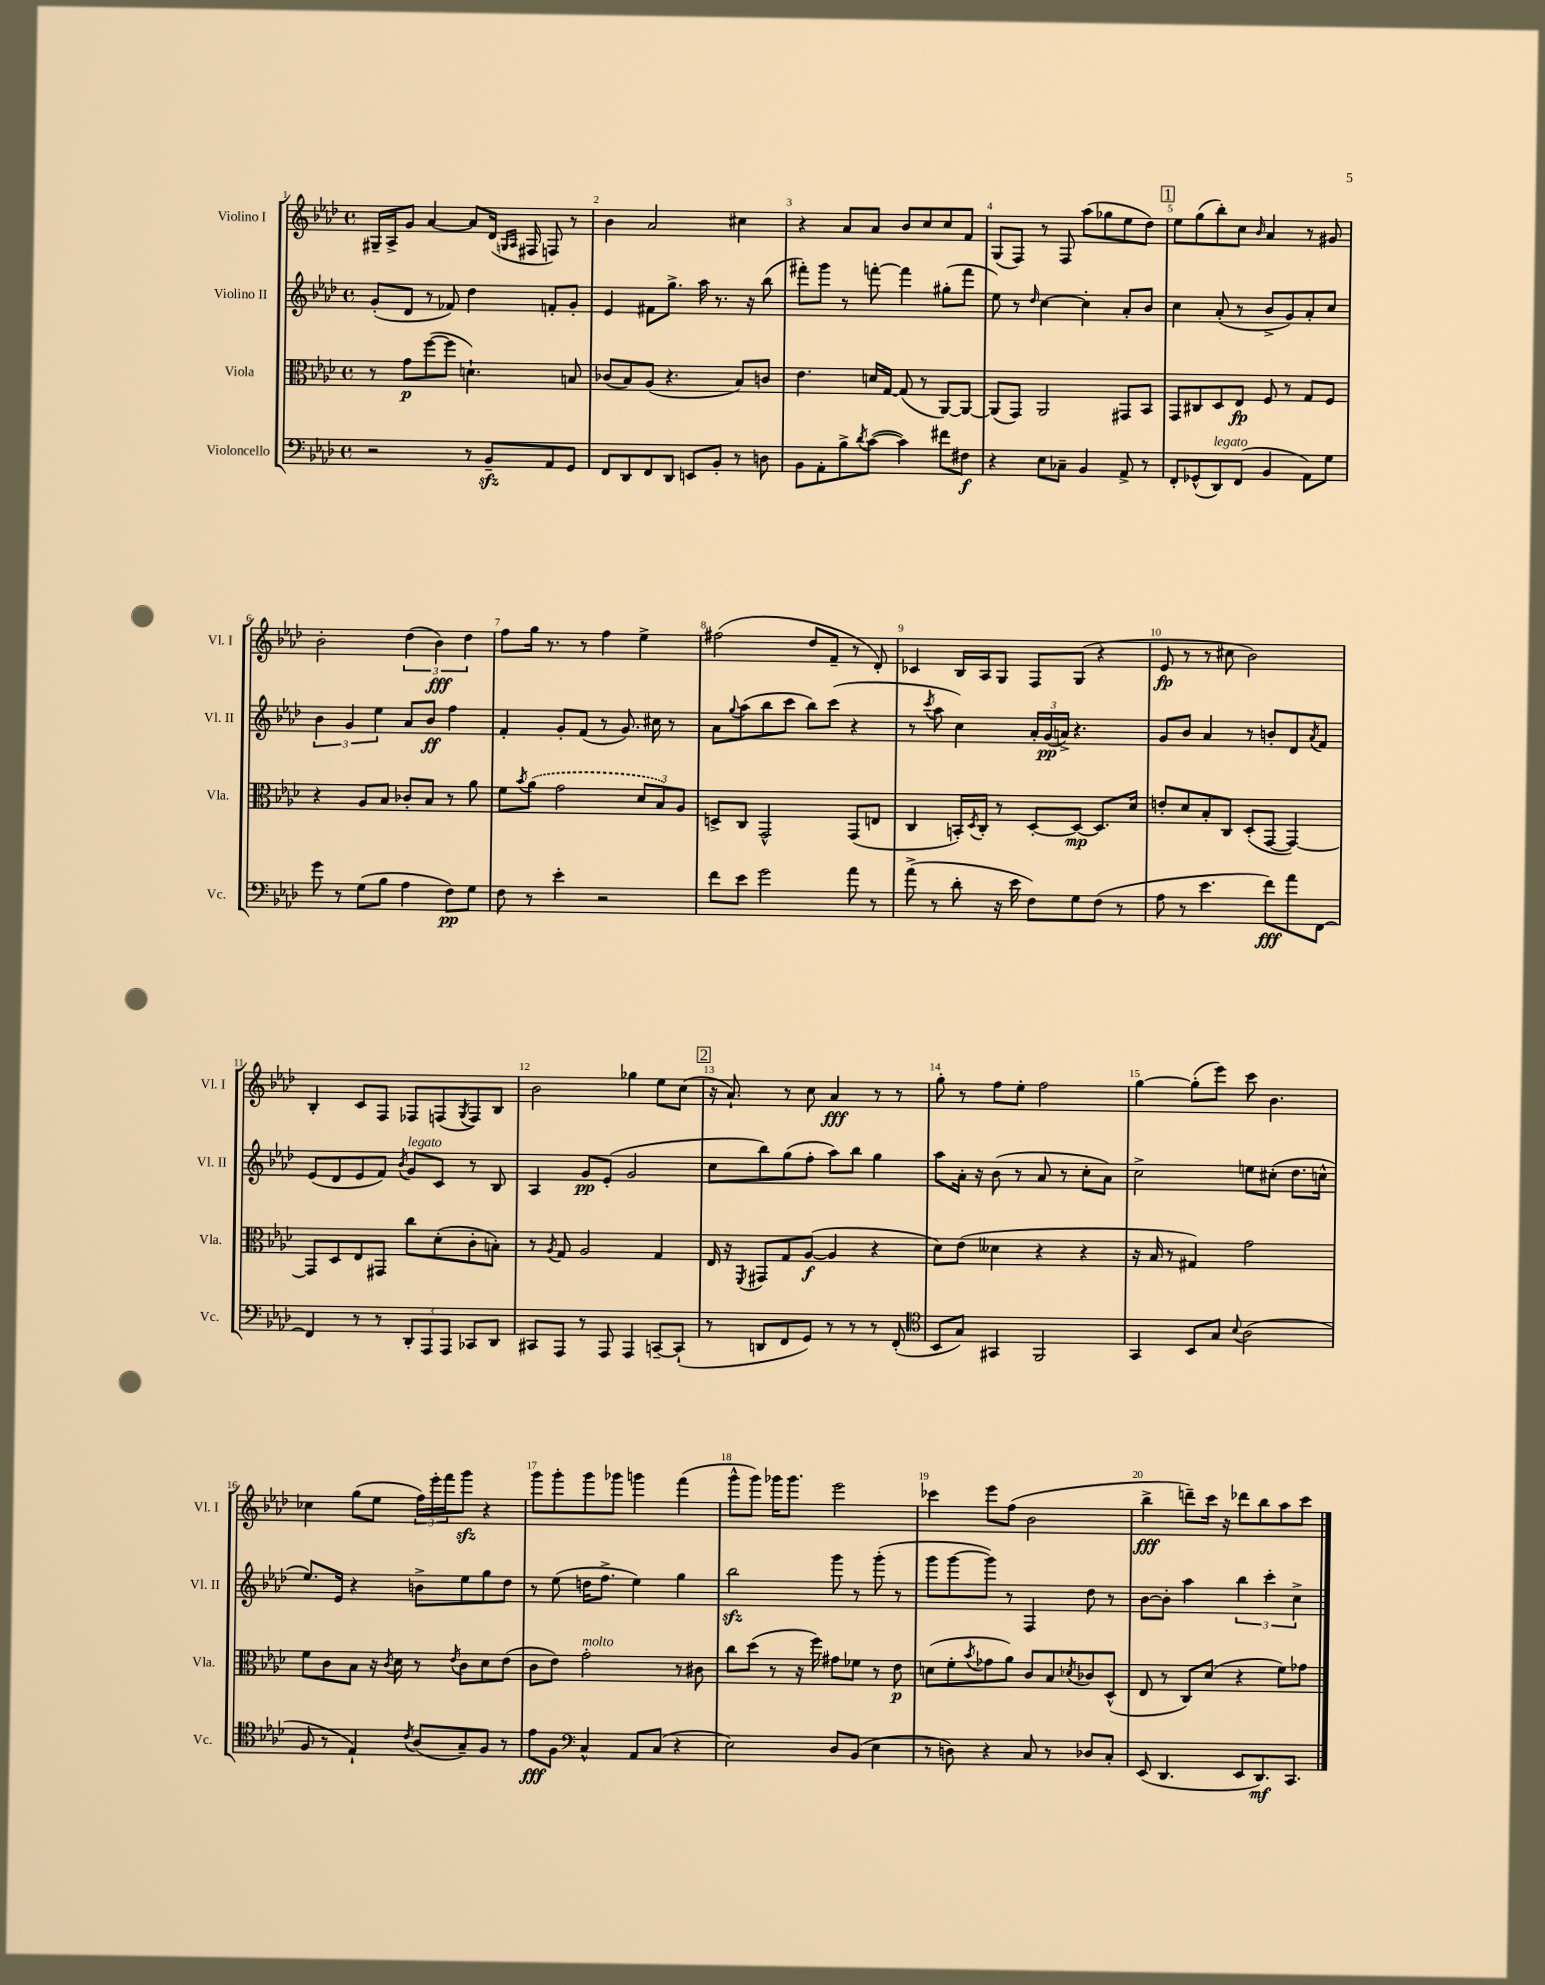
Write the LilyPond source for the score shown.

<<
\new StaffGroup <<
\new Staff = "s0" \with { instrumentName = "Violino I" shortInstrumentName = "Vl. I" } {
    \clef treble \key aes \major \defaultTimeSignature \time 4/4
    gis16-- aes16-> g'8 aes'4~ aes'8 des'16( \grace { g16 aes16 } fis16 f8) r8 |
    bes'4 aes'2 cis''4 |
    r4 aes'8 aes'8 bes'8 c''8 c''8 f'8 |
    g8( f8) r8 f8 aes''8( ges''8 ees''8 des''8) |
    \mark \markup { \box "1" } ees''8 g''8( bes''8-.) c''8 \grace { bes'16 } aes'4 r8 gis'8 |
    bes'2-. \tuplet 3/2 { des''4( bes'4\fff) des''4 } |
    f''8 g''16 r8. r8 f''4 ees''4-> |
    fis''2( des''8 f'8-- r8 des'8-.) |
    ces'4 bes16 aes16 g8 f8 g8( r4 |
    ees'8\fp r8 r8 cis''8 bes'2) |
    bes4-. c'8 f8 fes8 f8( \acciaccatura { g8 } f8) bes8 |
    bes'2 ges''4 ees''8 c''8( |
    \mark \markup { \box "2" } r16 aes'8.-!) r8 c''8 aes'4\fff r8 r8 |
    g''8-. r8 f''8 ees''8-. f''2 |
    g''4~ g''8-.( ees'''8) c'''8 bes'4. |
    ces''4 g''8( ees''8 \tuplet 3/2 { f''16) ees'''16-. f'''16 } g'''8\sfz r4 |
    g'''8 g'''8-. g'''8 ges'''8 g'''4 f'''4( |
    g'''8-^ g'''8) ges'''16 ges'''8. ees'''2 |
    ces'''4 ees'''8 f''8( bes'2 |
    bes''4->\fff d'''8--) c'''16 r16 des'''8 bes''8 aes''8 c'''8 \bar "|." |
}
\new Staff = "s1" \with { instrumentName = "Violino II" shortInstrumentName = "Vl. II" } {
    \clef treble \key aes \major \defaultTimeSignature \time 4/4
    g'8-.( des'8 r8 fes'8) des''4 f'8-. g'8-. |
    ees'4 fis'8 g''8.-> aes''16 r8. r16 bes''8( |
    fis'''8-.) g'''8 r8 f'''8~-. f'''4 gis''8-.( f'''8 |
    ees''8) r8 \grace { des''16 } c''4~ c''4-. aes'8-. bes'8 |
    \mark \markup { \box "1" } c''4 aes'8-.( r8 bes'8-> g'8) aes'8-. c''8 |
    \tuplet 3/2 { bes'4 g'4 ees''4 } aes'8 bes'8\ff f''4 |
    f'4-. g'8-. f'8( r8 g'8.) cis''16 r8 |
    aes'8 \appoggiatura { g''8 } aes''8( bes''8 c'''8 bes''8) c'''8( r4 |
    r8 \acciaccatura { c'''8 } aes''8 c''4) \tuplet 3/2 { aes'16-. g'16\pp( a'16->) } r4. |
    g'8 bes'8 aes'4 r8 b'8-. des'8 \acciaccatura { aes'8 } f'8 |
    ees'8( des'8 ees'8 f'8) \acciaccatura { bes'8 } g'8^\markup { \italic "legato" } c'8 r8 bes8 |
    aes4 g'8\pp ees'8-.( g'2 |
    \mark \markup { \box "2" } c''8 bes''8) g''8( f''8-. aes''8) bes''8 g''4 |
    aes''8 aes'16-. r16 bes'8( r8 aes'8 r8 c''8-. aes'8) |
    c''2-> e''8 cis''8-.( des''8. c''16-^ |
    ees''8.) ees'16 r4 b'8-> ees''8 g''8 des''8 |
    r8 ees''8( d''16 f''8.-> ees''4) g''4 |
    bes''2\sfz g'''8 r8 g'''8-.( r8 |
    g'''8 g'''8~ g'''8) r8 f4 des''8 r8 |
    bes'8~ bes'8-. aes''4 \tuplet 3/2 { bes''4 c'''4-. c''4-> } \bar "|." |
}
\new Staff = "s2" \with { instrumentName = "Viola" shortInstrumentName = "Vla." } {
    \clef alto \key aes \major \defaultTimeSignature \time 4/4
    r8 g'8\p f''8~( f''8 d'4.-!) b8 |
    ces'8( bes8) aes8( r4. bes8) c'8 |
    ees'4. d'16 g16~ g8( r8 aes,8~) aes,8~ |
    aes,8( g,8) aes,2 gis,8 bes,8 |
    \mark \markup { \box "1" } g,8 cis8 des8 ees8\fp f8 r8 g8 f8 |
    r4 aes8 bes8 ces'8-. bes8 r8 aes'8 |
    f'8 \acciaccatura { bes'8 } \once \slurDashed aes'8( g'2 \tuplet 3/2 { des'8 bes8) aes8 } |
    d8-> c8 g,2-^ g,8( e8 |
    c4 b,16-.) \acciaccatura { des8 } c16-. r8 des8~-. des8~\mp des8. des'16 |
    e'8-. des'8 bes8-. c8 des8-.( g,8~ g,4~) |
    g,8 des8 ees8 gis,8 c''8 des'8-.( c'8-. b8-.) |
    r8 \acciaccatura { aes8 } g8 aes2 g4 |
    \mark \markup { \box "2" } ees16 r16 \acciaccatura { f,8 } gis,8 g8 aes8~\f( aes4 r4 |
    des'8) ees'8( deses'4 r4 r4 |
    r16 bes16 r8 gis4) g'2 |
    f'8 c'8 bes8 r16 \acciaccatura { c'8 } des'16 r8 \acciaccatura { ees'8 } c'8 des'8 ees'8( |
    c'8 ees'8) g'2-.^\markup { \italic "molto" } r8 cis'8 |
    c''8 des''8( r8 r16 f''16) gis'8 fes'8 r8 ees'8\p |
    d'8( f'8-. \acciaccatura { bes'8 } ges'8 aes'8) c'8 bes8 \acciaccatura { des'8 } ces'8 des8-^( |
    ees8 r8 c8) des'8( r4 f'8) ges'8 \bar "|." |
}
\new Staff = "s3" \with { instrumentName = "Violoncello" shortInstrumentName = "Vc." } {
    \clef bass \key aes \major \defaultTimeSignature \time 4/4
    r2 r8 bes,8--\sfz aes,8 g,8 |
    f,8 des,8 f,8 des,8 e,8 bes,8-. r8 d8 |
    bes,8 aes,8-. bes8-> \acciaccatura { des'8 } c'8~( c'4) fis'8 fis8\f |
    r4 ees8 ces8-- bes,4 aes,8-> r8 |
    \mark \markup { \box "1" } f,8-. ges,8-^( des,8^\markup { \italic "legato" }) f,8( bes,4 aes,8) g8 |
    g'8 r8 g8( bes8 aes4 f8\pp) g8 |
    f8 r8 ees'4-. r2 |
    f'8 ees'8 g'2 aes'8 r8 |
    aes'8->( r8 des'8-. r16 ees'16 f8) g8 f8( r8 |
    aes8 r8 ees'4. f'8\fff) aes'8 f,8~ |
    f,4 r8 r8 \tuplet 3/2 { des,8-. aes,,8 aes,,8 } ces,8 des,8 |
    cis,8 aes,,8 r8 aes,,8 aes,,4 c,8~-- c,8-!( |
    \mark \markup { \box "2" } r8 d,8 f,8 g,8) r8 r8 r8 f,8-.( |
    \clef tenor bes,8 g8) gis,4 f,2 |
    g,4 bes,8 g8 \appoggiatura { bes8 } aes2( |
    f8 r8 ees4-!) \acciaccatura { c'8 } aes8( g8--) f8 r8 |
    ees'8\fff f8 \clef bass c4-^ aes,8 c8( r4 |
    ees2) des8 bes,8( ees4 |
    r8 d8) r4 c8 r8 des8 c8-. |
    ees,8( des,4. ees,8 des,8.\mf) c,8. \bar "|." |
}
>>
>>
\layout { \context { \Score \override BarNumber.break-visibility = ##(#f #t #t) barNumberVisibility = #all-bar-numbers-visible } }
